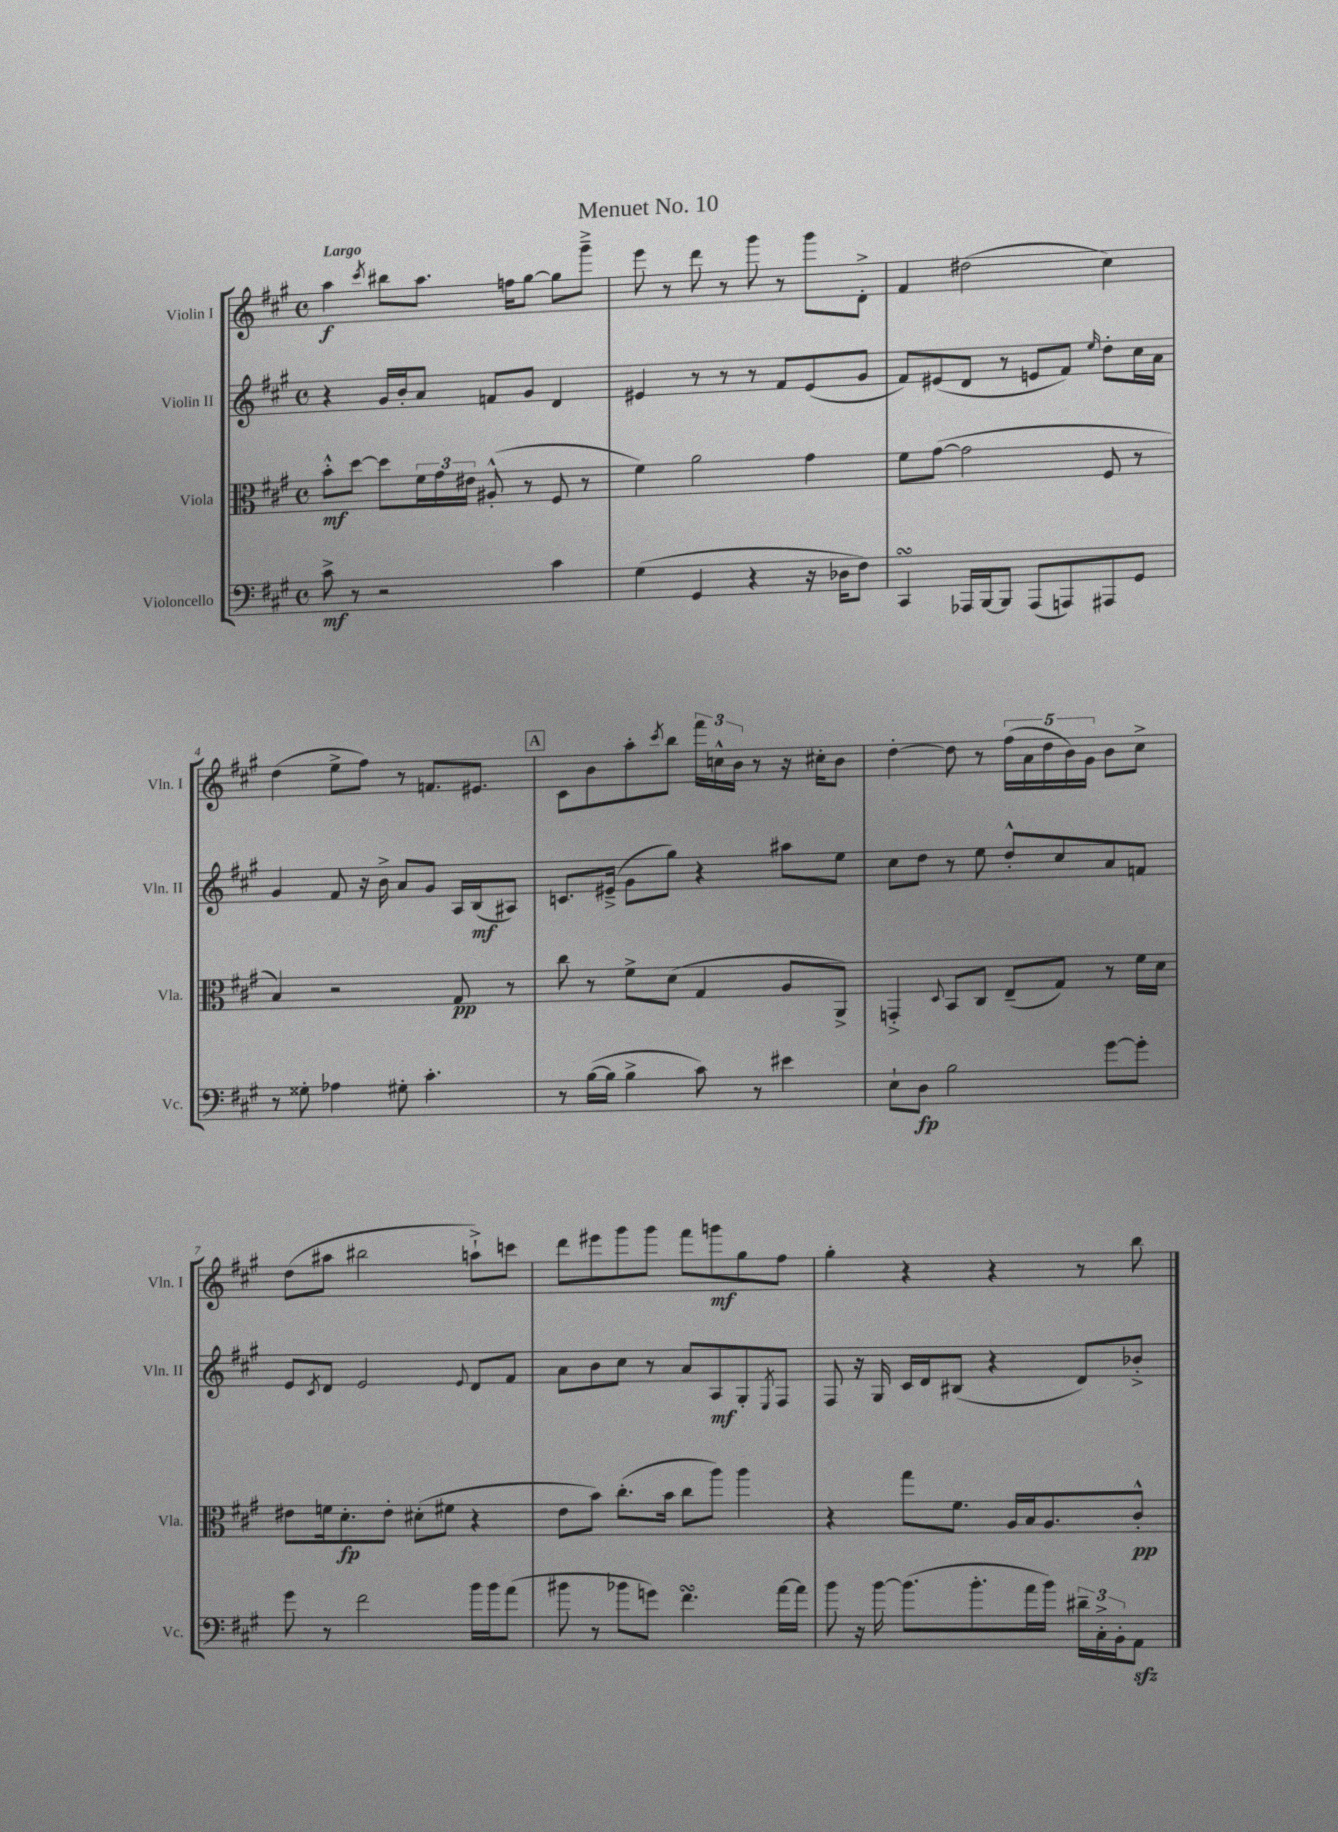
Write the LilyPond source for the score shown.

\header { title = "Menuet No. 10" }
<<
\new StaffGroup <<
\new Staff = "s0" \with { instrumentName = "Violin I" shortInstrumentName = "Vln. I" } {
    \clef treble \key a \major \defaultTimeSignature \time 4/4 \tempo "Largo"
    a''4\f \acciaccatura { cis'''8 } bis''8 a''8. f''16 gis''8~ gis''8 gis'''8---> |
    e'''8 r8 d'''8 r8 gis'''8 r8 gis'''8 d'8-.-> |
    fis'4 dis''2( cis''4) |
    d''4( e''8-> fis''8) r8 f'8. eis'8. |
    \mark \markup { \box "A" } cis'8 b'8 a''8-. \acciaccatura { cis'''8 } b''8 \tuplet 3/2 { fis'''16 c''16-^ b'16 } r8 r16 cis''16-. b'8 |
    d''4~-. d''8 r8 \tuplet 5/4 { fis''16( a'16 d''16 b'16) gis'16 } b'8 cis''8-> |
    d''8( ais''8 bis''2 a''8-!->) c'''8 |
    d'''8 eis'''8 gis'''8 gis'''8 fis'''8 g'''8\mf gis''8 fis''8 |
    gis''4-. r4 r4 r8 b''8 \bar "|." |
}
\new Staff = "s1" \with { instrumentName = "Violin II" shortInstrumentName = "Vln. II" } {
    \clef treble \key a \major \defaultTimeSignature \time 4/4
    r4 gis'16 b'16-. a'8 f'8 gis'8 d'4 |
    eis'4 r8 r8 r8 fis'8 eis'8( gis'8 |
    fis'8) eis'8( d'8 r8 e'8 fis'8) \grace { e''16 } d''8-. cis''16 a'16 |
    gis'4 fis'8 r16 b'16-> a'8 gis'8 a16 b16\mf( ais8) |
    \mark \markup { \box "A" } c'8. eis'16--->( gis'8 gis''8) r4 ais''8 e''8 |
    cis''8 d''8 r8 e''8 d''8-.-^ cis''8 a'8 f'8 |
    e'8 \acciaccatura { cis'8 } d'8 e'2 \appoggiatura { e'8 } d'8 fis'8 |
    a'8 b'8 cis''8 r8 a'8 a8\mf gis8-. \acciaccatura { e8 } fis8 |
    fis8 r16 gis16 cis'16 d'16 bis8( r4 d'8) bes'8-.-> \bar "|." |
}
\new Staff = "s2" \with { instrumentName = "Viola" shortInstrumentName = "Vla." } {
    \clef alto \key a \major \defaultTimeSignature \time 4/4
    b'8-.-^\mf d''8~ d''8 \tuplet 3/2 { fis'16 gis'16 eis'16 } ais8-.-^( r8 fis8 r8 |
    fis'4) a'2 gis'4 |
    fis'8 gis'8~( gis'2 fis8 r8 |
    b4) r2 gis8\pp r8 |
    \mark \markup { \box "A" } cis''8 r8 fis'8-> d'8( gis4 a8 a,8->) |
    g,4-.-> \appoggiatura { d8 } b,8 cis8 e8--( gis8) r8 fis'16 d'16 |
    eis'8 f'16 d'8.-.\fp eis'8-. dis'8-.( fis'8 r4 |
    e'8 b'8) cis''8.-.( b'16 cis''8 a''8) a''4 |
    r4 gis''8 fis'8. a16 b16 a8. cis'8-.-^\pp \bar "|." |
}
\new Staff = "s3" \with { instrumentName = "Violoncello" shortInstrumentName = "Vc." } {
    \clef bass \key a \major \defaultTimeSignature \time 4/4
    cis'8->\mf r8 r2 cis'4 |
    gis4( gis,4 r4 r16 des16 fis8) |
    cis,4\turn aes,,16 b,,16~ b,,8 aes,,8( a,,8) ais,,8 gis,8 |
    r8 gisis8-. aes4 gis8-. cis'4.-. |
    \mark \markup { \box "A" } r8 b16~( b16 b4-> cis'8) r8 eis'4 |
    e8-! d8\fp b2 gis'8~ gis'8-. |
    gis'8 r8 fis'2 b'16 b'16 a'8( |
    bis'8 r8 bes'8 g'8) fis'4.\turn a'16~ a'16 |
    b'8 r16 b'16~ b'8.( b'8.-. a'16 b'16) \tuplet 3/2 { dis'16-- cis16-.-> b,16-. } a,8\sfz \bar "|." |
}
>>
>>
